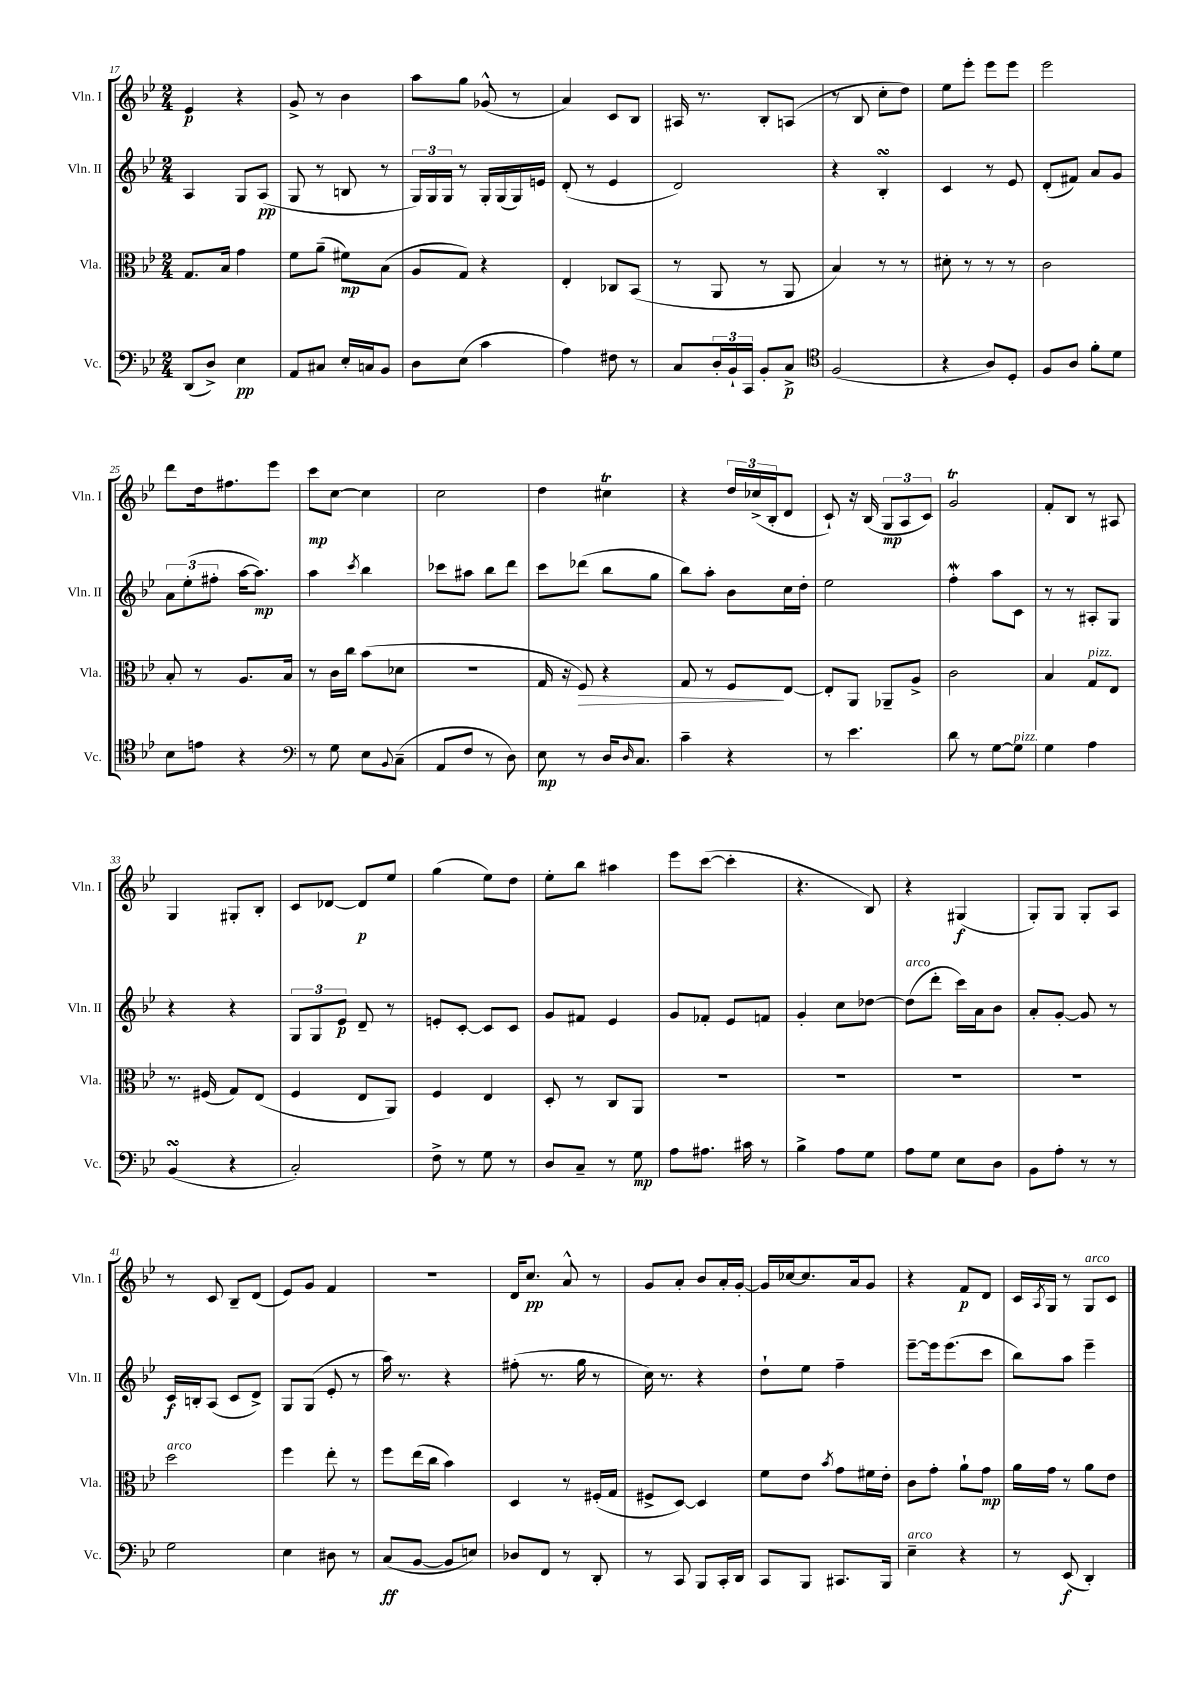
<<
\new StaffGroup <<
\new Staff = "s0" \with { instrumentName = "Vln. I" shortInstrumentName = "Vln. I" } {
    \clef treble \key bes \major \numericTimeSignature \time 2/4
    ees'4\p r4 |
    g'8-> r8 bes'4 |
    a''8 g''8 ges'8-^( r8 |
    a'4) c'8 bes8 |
    ais16 r8. bes8-. a8( |
    r8 bes8 c''8-. d''8) |
    ees''8 ees'''8-. ees'''8 ees'''8 |
    ees'''2 |
    d'''8 d''16 fis''8. ees'''8 |
    c'''8\mp c''8~ c''4 |
    c''2 |
    d''4 cis''4\trill |
    r4 \tuplet 3/2 { d''16 ces''16->( bes16-. } d'8 |
    c'8-!) r16 bes16( \tuplet 3/2 { g8\mp a8 c'8) } |
    g'2\trill |
    f'8-. bes8 r8 ais8 |
    g4 gis8-. bes8-. |
    c'8 des'8~ des'8\p ees''8 |
    g''4( ees''8) d''8 |
    ees''8-. bes''8 ais''4 |
    ees'''8 c'''8~( c'''4-. |
    r4. bes8) |
    r4 gis4\f( |
    g8-.) g8 g8-. a8 |
    r8 c'8 bes8-- d'8( |
    ees'8) g'8 f'4 |
    r2 |
    d'16 c''8.\pp a'8-^ r8 |
    g'8 a'8-. bes'8 a'16-. g'16~-. |
    g'16 ces''16~ ces''8. a'16 g'8 |
    r4 f'8\p d'8 |
    c'16 \acciaccatura { a8 } g16 r8 g8^\markup { \italic "arco" } c'8 \bar "|." |
}
\new Staff = "s1" \with { instrumentName = "Vln. II" shortInstrumentName = "Vln. II" } {
    \clef treble \key bes \major \numericTimeSignature \time 2/4
    a4 g8 a8\pp( |
    g8 r8 b8 r8 |
    \tuplet 3/2 { g16) g16 g16 } r8 g16-. g16( g16) e'16 |
    d'8-.( r8 ees'4 |
    d'2) |
    r4 bes4-.\turn |
    c'4 r8 ees'8 |
    d'8-.( fis'8) a'8 g'8 |
    \tuplet 3/2 { a'8 ees''8-.( fis''8-. } a''16~ a''8.\mp) |
    a''4 \acciaccatura { c'''8 } bes''4 |
    ces'''8 ais''8 bes''8 d'''8 |
    c'''8 des'''8( bes''8 g''8 |
    bes''8) a''8-. bes'8 c''16 d''16-. |
    ees''2 |
    f''4-.\mordent a''8 c'8 |
    r8 r8 ais8-. g8 |
    r4 r4 |
    \tuplet 3/2 { g8 g8 ees'8\p } d'8-- r8 |
    e'8-. c'8~-. c'8 c'8 |
    g'8 fis'8 ees'4 |
    g'8 fes'8-. ees'8 f'8 |
    g'4-. c''8 des''8~ |
    des''8^\markup { \italic "arco" }( d'''8-. c'''16) a'16 bes'8 |
    a'8-. g'8~-. g'8 r8 |
    c'16\f b16-. a8( c'8 d'8->) |
    g8 g8( ees'8-. r8 |
    a''16) r8. r4 |
    fis''8-.( r8. g''16 r8 |
    c''16) r8. r4 |
    d''8-! ees''8 f''4-- |
    ees'''8~-- ees'''16 ees'''8.( c'''8 |
    bes''8) a''8 ees'''4-- \bar "|." |
}
\new Staff = "s2" \with { instrumentName = "Vla." shortInstrumentName = "Vla." } {
    \clef alto \key bes \major \numericTimeSignature \time 2/4
    g8. bes16 g'4 |
    f'8 a'8--( fis'8\mp) bes8( |
    a8 g8) r4 |
    ees4-. ces8 bes,8( |
    r8 a,8 r8 a,8 |
    bes4) r8 r8 |
    dis'8-. r8 r8 r8 |
    c'2 |
    bes8-. r8 a8. bes16 |
    r8 c'16 c''16 bes'8( des'8 |
    R2 |
    g16 r16 f8\>) r4 |
    g8 r8 f8\! ees8~ |
    ees8-. a,8 aes,8-- a8-> |
    c'2 |
    bes4 g8^\markup { \italic "pizz." } ees8 |
    r8. fis16( g8) ees8( |
    f4 ees8 a,8) |
    f4 ees4 |
    d8-. r8 c8 a,8 |
    R2 |
    R2 |
    R2 |
    R2 |
    d''2^\markup { \italic "arco" } |
    f''4 ees''8-. r8 |
    f''8 ees''16( c''16 bes'4) |
    d4 r8 fis16-.( g16 |
    fis8-> d8~) d4 |
    f'8 ees'8 \acciaccatura { bes'8 } g'8 fis'16 ees'16-. |
    c'8 g'8-. a'8-! g'8\mp |
    a'16 g'16 r8 a'8 ees'8 \bar "|." |
}
\new Staff = "s3" \with { instrumentName = "Vc." shortInstrumentName = "Vc." } {
    \clef bass \key bes \major \numericTimeSignature \time 2/4
    d,8( d8->) ees4\pp |
    a,8 cis8 ees16-. c16 bes,8 |
    d8 ees8( c'4 |
    a4) fis8 r8 |
    c8 \tuplet 3/2 { d16-. bes,16-! c,16 } bes,8-. c8->\p |
    \clef tenor f2( |
    r4 a8) d8-. |
    f8 a8 f'8-. d'8 |
    bes8 e'8 r4 |
    \clef bass r8 g8 ees8 \appoggiatura { bes,8 } c8--( |
    a,8 f8 r8 d8) |
    ees8\mp r8 d16 \grace { d16 } c8. |
    c'4-- r4 |
    r8 ees'4. |
    d'8 r8 g8~ g8^\markup { \italic "pizz." } |
    g4 a4 |
    bes,4\turn( r4 |
    c2-.) |
    f8-> r8 g8 r8 |
    d8 c8-- r8 g8\mp |
    a8 ais8. cis'16 r8 |
    bes4-> a8 g8 |
    a8 g8 ees8 d8 |
    bes,8 a8-. r8 r8 |
    g2 |
    ees4 dis8 r8 |
    c8\ff( bes,8~ bes,8 e8) |
    des8 f,8 r8 d,8-. |
    r8 c,8 bes,,8 c,16-. d,16 |
    c,8 bes,,8 cis,8. bes,,16 |
    ees4--^\markup { \italic "arco" } r4 |
    r8 ees,8\f( d,4-.) \bar "|." |
}
>>
>>
\layout { \context { \Score currentBarNumber = #17 } }
